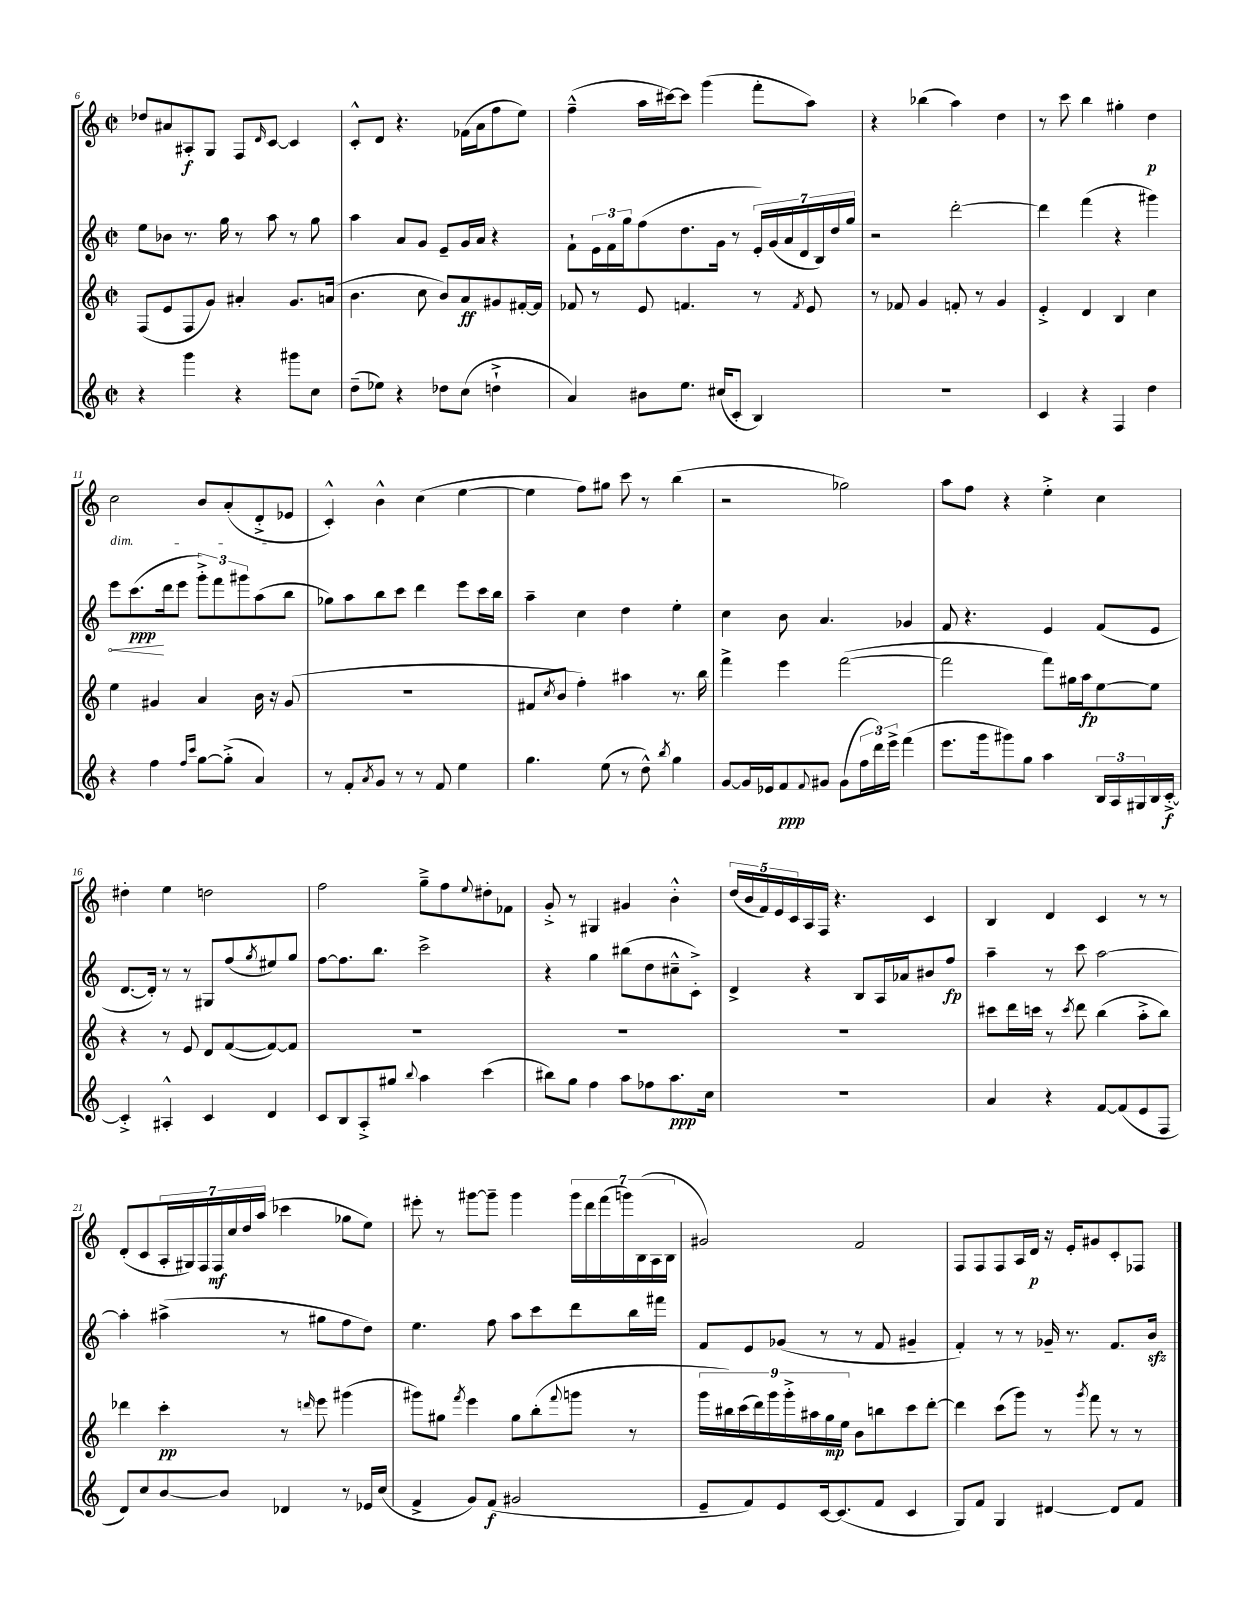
<<
\new StaffGroup <<
\new Staff = "s0" {
    \clef treble \key c \major \defaultTimeSignature \time 2/2
    des''8 ais'8 ais8-.\f g8 f8 \grace { d'16 } c'8~ c'4 |
    c'8-.-^ d'8 r4. fes'16( a'16 f''8 e''8) |
    f''4---^( a''16 cis'''16~) cis'''8 g'''4( f'''8-. a''8) |
    r4 bes''4( a''4) d''4 |
    r8 c'''8 b''4 gis''4-. d''4\p |
    c''2\dim b'8 a'8-.( d'8-.-> ees'8\! |
    c'4-.-^) b'4-^ c''4( e''4~ |
    e''4 f''8) gis''8 c'''8 r8 b''4( |
    r2 ges''2) |
    a''8 f''8 r4 e''4-.-> c''4 |
    dis''4-. e''4 d''2 |
    f''2 g''8---> f''8 \appoggiatura { e''8 } dis''8-. fes'8 |
    g'8-.-> r8 gis4 gis'4 b'4-.-^ |
    \tuplet 5/4 { d''16( b'16 f'16) e'16 c'16 } a16 f16 r4. c'4 |
    b4 d'4 c'4 r8 r8 |
    d'8-.( c'8 \tuplet 7/4 { a16-. gis16) f16 f16\mf c''16 d''16 a''16( } ces'''4 ges''8 e''8) |
    eis'''8-. r8 gis'''8~ gis'''8-- gis'''4 \tuplet 7/4 { gis'''16 d'''16 f'''16( g'''16) b16( a16 b16 } |
    gis'2) f'2 |
    f8 f8 f8 a16 d'16\p r16 e'16-. gis'8 c'8-. fes8 \bar "|." |
}
\new Staff = "s1" {
    \clef treble \key c \major \defaultTimeSignature \time 2/2
    e''8 bes'8 r8. g''16 r8 a''8 r8 g''8 |
    a''4 a'8 g'8 e'8-- g'16 a'16 r4 |
    f'8-! \tuplet 3/2 { e'16 f'16 g''16 } f''8( d''8. g'16 r8 \tuplet 7/4 { e'16-.) g'16( a'16 d'16 b16) d''16 g''16 } |
    r2 d'''2~-. |
    d'''4 f'''4( r4 gis'''4) |
    \once \override Hairpin.circled-tip = ##t e'''8\< c'''8.\ppp\!( d'''16 e'''8 \tuplet 3/2 { g'''8-.->) f'''8 gis'''8 } a''8( b''8 |
    ges''8) a''8 b''8 c'''8 d'''4 e'''8 c'''16 b''16 |
    a''4-- c''4 d''4 e''4-. |
    c''4 b'8 a'4. ges'4 |
    f'8 r4. e'4 f'8( e'8 |
    d'8.~ d'16-.) r8 r8 gis8 f''8( \acciaccatura { g''8 } eis''8) g''8 |
    f''8~ f''8. b''8. c'''2-> |
    r4 g''4 bis''8( d''8 cis''8---^ c'8-.->) |
    d'4-> r4 b8 a16 aes'16 bis'8 f''8\fp |
    a''4-- r8 c'''8 a''2~ |
    a''4-. ais''4->( r8 gis''8 f''8 d''8) |
    e''4. f''8 a''8 c'''8 d'''8 b''16 fis'''16 |
    f'8 e'8 ges'8( r8 r8 f'8 gis'4-- |
    f'4-.) r8 r8 ges'16-- r8. f'8. b'16\sfz \bar "|." |
}
\new Staff = "s2" {
    \clef treble \key c \major \defaultTimeSignature \time 2/2
    f8( e'8 f8 g'8) ais'4-. g'8. a'16( |
    b'4. c''8 b'8) a'8\ff gis'8 fis'16~-. fis'16 |
    fes'8 r8 e'8 f'4. r8 \acciaccatura { f'8 } e'8 |
    r8 fes'8 g'4 f'8-. r8 g'4 |
    e'4-.-> d'4 b4 c''4 |
    e''4 gis'4 a'4 b'16 r16 gis'8( |
    R1 |
    fis'8 \acciaccatura { c''8 } b'8 f''4-.) ais''4 r8. b''16 |
    f'''4-> e'''4 f'''2~( |
    f'''2 f'''8) gis''16 a''16\fp e''8~ e''8 |
    r4 r8 e'8 d'8 f'8~( f'8~) f'8 |
    R1 |
    R1 |
    R1 |
    cis'''8 d'''16 c'''16 r8 \acciaccatura { c'''8 } d'''8 b''4( a''8-.-> b''8) |
    des'''4 c'''4-.\pp r8 \grace { d'''16 } e'''8 gis'''4( |
    gis'''8) gis''8 \acciaccatura { f'''8 } e'''4 gis''8 b''8-.( \appoggiatura { f'''8 } g'''8 r8 |
    \tuplet 9/8 { g'''16 bis''16) c'''16( d'''16) g'''16 g'''16-.-> ais''16 g''16\mp e''16 } b'8 b''8 c'''8 d'''8~-. |
    d'''4 c'''8( g'''8) r8 \acciaccatura { g'''8 } f'''8 r8 r8 \bar "|." |
}
\new Staff = "s3" {
    \clef treble \key c \major \defaultTimeSignature \time 2/2
    r4 g'''4 r4 gis'''8 c''8 |
    d''8--( ees''8) r4 des''8 c''8( d''4-!-> |
    a'4) bis'8 e''8. cis''16( c'8-. b4) |
    R1 |
    c'4 r4 f4 d''4 |
    r4 f''4 \grace { f''16 c'''16 } g''8~ g''8-.->( a'4) |
    r8 f'8-. \acciaccatura { a'8 } g'8 r8 r8 f'8 e''4 |
    g''4. e''8( r8 d''8-^) \acciaccatura { b''8 } g''4 |
    g'8~ g'16 ees'16 f'8\ppp \appoggiatura { f'8 } gis'8 gis'8( \tuplet 3/2 { f''16 d'''16) e'''16-> } f'''4( |
    e'''8. g'''16 gis'''8) g''8 a''4 \tuplet 3/2 { b16 a16 gis16 } b16 c'16~-.->\f |
    c'4-.-> ais4-.-^ c'4 d'4 |
    c'8 b8 a8-.-> gis''8 \appoggiatura { b''8 } a''4 c'''4( |
    bis''8) g''8 f''4 a''8 fes''8 a''8.\ppp c''16 |
    R1 |
    a'4 r4 f'8~ f'8( e'8 f8 |
    d'8) c''8 b'8~ b'8 des'4 r8 ees'16 c''16( |
    f'4-> g'8) f'8\f( gis'2 |
    e'8-- f'8) e'8 c'16~ c'8.( f'8 c'4 |
    g8) f'8 g4 dis'4~ dis'8 f'8 \bar "|." |
}
>>
>>
\layout { \context { \Score currentBarNumber = #6 } }
